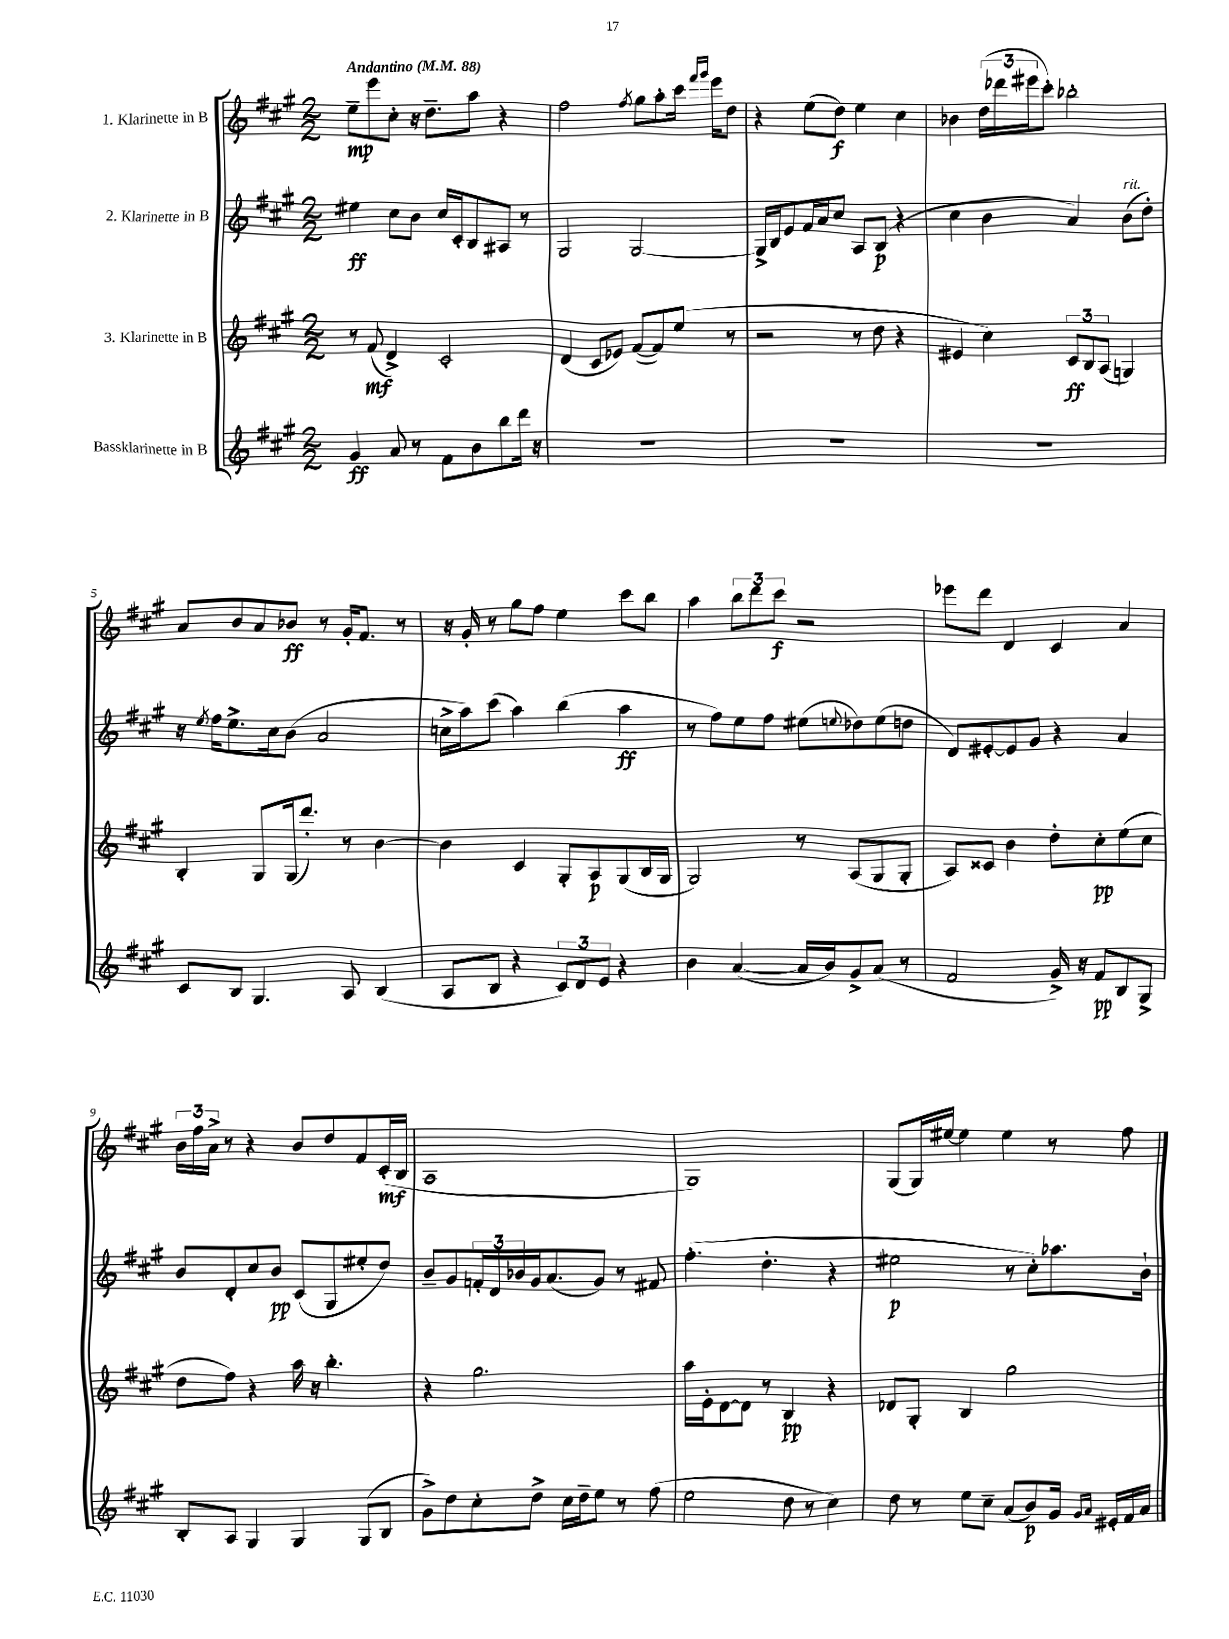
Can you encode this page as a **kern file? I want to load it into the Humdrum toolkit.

**kern	**dynam	**kern	**dynam	**kern	**dynam	**kern	**dynam
*part4	*part4	*part3	*part3	*part2	*part2	*part1	*part1
*staff4	*staff4	*staff3	*staff3	*staff2	*staff2	*staff1	*staff1
*I"Bassklarinette in B	*	*I"3. Klarinette in B	*	*I"2. Klarinette in B	*	*I"1. Klarinette in B	*
*clefG2	*	*clefG2	*	*clefG2	*	*clefG2	*
*k[f#c#g#]	*	*k[f#c#g#]	*	*k[f#c#g#]	*	*k[f#c#g#]	*
*M2/2	*	*M2/2	*	*M2/2	*	*M2/2	*
*MM88	*	*MM88	*	*MM88	*	*MM88	*
=1	=1	=1	=1	=1	=1	=1	=1
!	!	!	!	!	!	!LO:TX:a:B:t=Andantino	!
4g#/	ff	8r	.	4ee#X\	ff	8ee~\L	mp
.	.	(8f#/	mf	.	.	8eee\	.
8a/	.	4d^/)	.	8cc#\L	.	8cc#'\J	.
8r	.	.	.	8b\J	.	16r	.
.	.	.	.	.	.	8.dd~\L	.
8f#\L	.	2c#'/	.	16cc#/LL	.	.	.
.	.	.	.	16c#'/J	.	.	.
8b\	.	.	.	8B/	.	8aa\J	.
8bb\	.	.	.	8A#X/J	.	4r	.
16ddd\Jk	.	.	.	8r	.	.	.
16r	.	.	.	.	.	.	.
=2	=2	=2	=2	=2	=2	=2	=2
1r	.	(4d/	.	2G#/	.	2ff#\	.
.	.	8c#/L	.	.	.	.	.
.	.	8e-X/J)	.	.	.	.	.
.	.	.	.	.	.	8qff#/	.
.	.	([8f#/L	.	[2G#/	.	8gg#\L	.
.	.	8f#/])	.	.	.	8aa'\	.
.	.	(8ee/J	.	.	.	16ccc#\Jk	.
.	.	.	.	.	.	16qqfff#/LL	.
.	.	.	.	.	.	16qqggg#/JJ	.
.	.	.	.	.	.	16eee\KL	.
.	.	8r	.	.	.	8dd\J	.
=3	=3	=3	=3	=3	=3	=3	=3
1r	.	2r	.	16G#^/LL]	.	4r	.
.	.	.	.	16B/J	.	.	.
.	.	.	.	8e/	.	.	.
.	.	.	.	16f#/L	.	(8ee\L	.
.	.	.	.	16a/J	.	.	.
.	.	.	.	8cc#/J	.	8dd\J)	f
.	.	8r	.	8A/L	.	4ee\	.
.	.	8dd\	.	(8B/J	p	.	.
.	.	4r	.	4r	.	4cc#\	.
=4	=4	=4	=4	=4	=4	=4	=4
1r	.	4e#X/	.	4cc#\	.	4b-X\	.
.	.	4cc#\)	.	4b\	.	(24dd\LL	.
.	.	.	.	.	.	24ddd-X\	.
.	.	.	.	.	.	24eee#X\J	.
.	.	.	.	.	.	8ccc#'\J)	.
.	.	12c#/L	ff	4a/)	.	2bb-X'\	.
.	.	12B/	.	.	.	.	.
.	.	(12A/J	.	.	.	.	.
!	!	!	!	!LO:TX:a:i:t=rit.	!	!	!
.	.	4Gn/)	.	(8b\L	.	.	.
.	.	.	.	8dd'\J)	.	.	.
!!LO:LB:g=z
=5	=5	=5	=5	=5	=5	=5	=5
8c#/L	.	4B'/	.	16r	.	8a/L	.
.	.	.	.	8qee/	.	.	.
.	.	.	.	16ff#\KL	.	.	.
8B/J	.	.	.	8.ee^\	.	8b/	.
4.G#/	.	8G#/L	.	.	.	8a/	.
.	.	.	.	16cc#\k	.	.	.
.	.	(16G#/k	.	(8b\J	.	8b-X/J	ff
.	.	8.ddd'/J)	.	.	.	.	.
.	.	.	.	2a/	.	8r	.
8A/	.	8r	.	.	.	16g#'/KL	.
.	.	.	.	.	.	8.f#/J	.
(4B/	.	[4b\	.	.	.	.	.
.	.	.	.	.	.	8r	.
=6	=6	=6	=6	=6	=6	=6	=6
8A/L	.	4b\]	.	16ccn^\LL	.	16r	.
.	.	.	.	16aa\J)	.	16g#'/	.
8B/J	.	.	.	(8ccc#\J	.	8r	.
4r	.	4c#/	.	4aa\)	.	8gg#\L	.
.	.	.	.	.	.	8ff#\J	.
12c#/L)	.	8G#'/L	.	(4bb\	.	4ee\	.
12d/	.	.	.	.	.	.	.
.	.	8A/	p	.	.	.	.
12e/J	.	.	.	.	.	.	.
4r	.	(8G#/	.	4aa\	ff	8ccc#\L	.
.	.	16B/L	.	.	.	8bb\J	.
.	.	16G#/JJ	.	.	.	.	.
=7	=7	=7	=7	=7	=7	=7	=7
4b\	.	2G#/)	.	8r	.	4aa\	.
.	.	.	.	8ff#\L)	.	.	.
([4a/	.	.	.	8ee\	.	12bb\L	.
.	.	.	.	.	.	12ddd\	.
.	.	.	.	8ff#\J	.	.	.
.	.	.	.	.	.	12ccc#\J	f
16a/LL]	.	8r	.	(8ee#X\L	.	2r	.
16b/J)	.	.	.	.	.	.	.
.	.	.	.	8qqeen/	.	.	.
8g#^/	.	(8A/L	.	8dd-X\)	.	.	.
(8a/J	.	8G#/	.	(8ee\	.	.	.
8r	.	8G#'/J	.	8ddn\J	.	.	.
=8	=8	=8	=8	=8	=8	=8	=8
2f#/	.	8A/L)	.	8d/L)	.	8eee-X\L	.
.	.	8c##X/J	.	[8e#X'/	.	8ddd\J	.
.	.	4b\	.	8e#/]	.	4d/	.
.	.	.	.	8g#/J	.	.	.
16g#^/)	.	8dd'\L	.	4r	.	4c#/	.
16r	.	.	.	.	.	.	.
8f#/L	pp	8cc#'\	pp	.	.	.	.
8B/	.	(8ee\	.	4a/	.	4a/	.
8G#^/J	.	8cc#\J	.	.	.	.	.
!!LO:LB:g=z
=9	=9	=9	=9	=9	=9	=9	=9
8B'/L	.	8dd\L	.	8b/L	.	24b\LL	.
.	.	.	.	.	.	24ff#\	.
.	.	.	.	.	.	24a^\JJ	.
8A/J	.	8ff#\J)	.	8d'/	.	8r	.
4G#/	.	4r	.	8cc#/	.	4r	.
.	.	.	.	8b/J	pp	.	.
4G#/	.	16aa\	.	(8c#/L	.	8b/L	.
.	.	16r	.	.	.	.	.
.	.	4.bb'\	.	8G#/	.	8dd/	.
(8G#/L	.	.	.	8ee#X'/	.	8f#/	.
8B/J	.	.	.	8dd/J)	.	(16c#'/L	mf
.	.	.	.	.	.	16B/JJ	.
=10	=10	=10	=10	=10	=10	=10	=10
8g#^\L)	.	4r	.	8b~/L	.	1A	.
8dd\	.	.	.	8g#/	.	.	.
8cc#'\	.	2.gg#\	.	24fn'/L	.	.	.
.	.	.	.	24d/	.	.	.
.	.	.	.	24b-X/	.	.	.
8dd^\J	.	.	.	16g#/J	.	.	.
.	.	.	.	(8.a/	.	.	.
16cc#\LL	.	.	.	.	.	.	.
16dd~\J	.	.	.	.	.	.	.
8ee\J	.	.	.	8g#/J)	.	.	.
8r	.	.	.	8r	.	.	.
(8ff#\	.	.	.	8f#X/	.	.	.
=11	=11	=11	=11	=11	=11	=11	=11
2ee\	.	16aa\LL	.	(4.ff#'\	.	1G#)	.
.	.	16e'\J	.	.	.	.	.
.	.	[8d\	.	.	.	.	.
.	.	8d\J]	.	.	.	.	.
.	.	8r	.	4.dd'\	.	.	.
8dd\	.	4B/	pp	.	.	.	.
8r	.	.	.	.	.	.	.
4cc#\)	.	4r	.	4r	.	.	.
=12	=12	=12	=12	=12	=12	=12	=12
8dd\	.	8d-X/L	.	2ee#X\	p	(8G#/L	.
8r	.	8G#'/J	.	.	.	16G#/L)	.
.	.	.	.	.	.	[16ee#X/JJ	.
8ee\L	.	4B/	.	.	.	4ee#\]	.
8cc#~\J	.	.	.	.	.	.	.
(8a/L	.	2gg#\	.	8r	.	4ee#\	.
8b/)	p	.	.	8cc#'\L)	.	.	.
16g#/Jk	.	.	.	8.aa-X\	.	8r	.
16qqg#/LL	.	.	.	.	.	.	.
16qqa/JJ	.	.	.	.	.	.	.
16e#X'/LL	.	.	.	.	.	.	.
16f#/	.	.	.	.	.	8ff#\	.
16a/JJ	.	.	.	16b`\Jk	.	.	.
==	==	==	==	==	==	==	==
*-	*-	*-	*-	*-	*-	*-	*-
